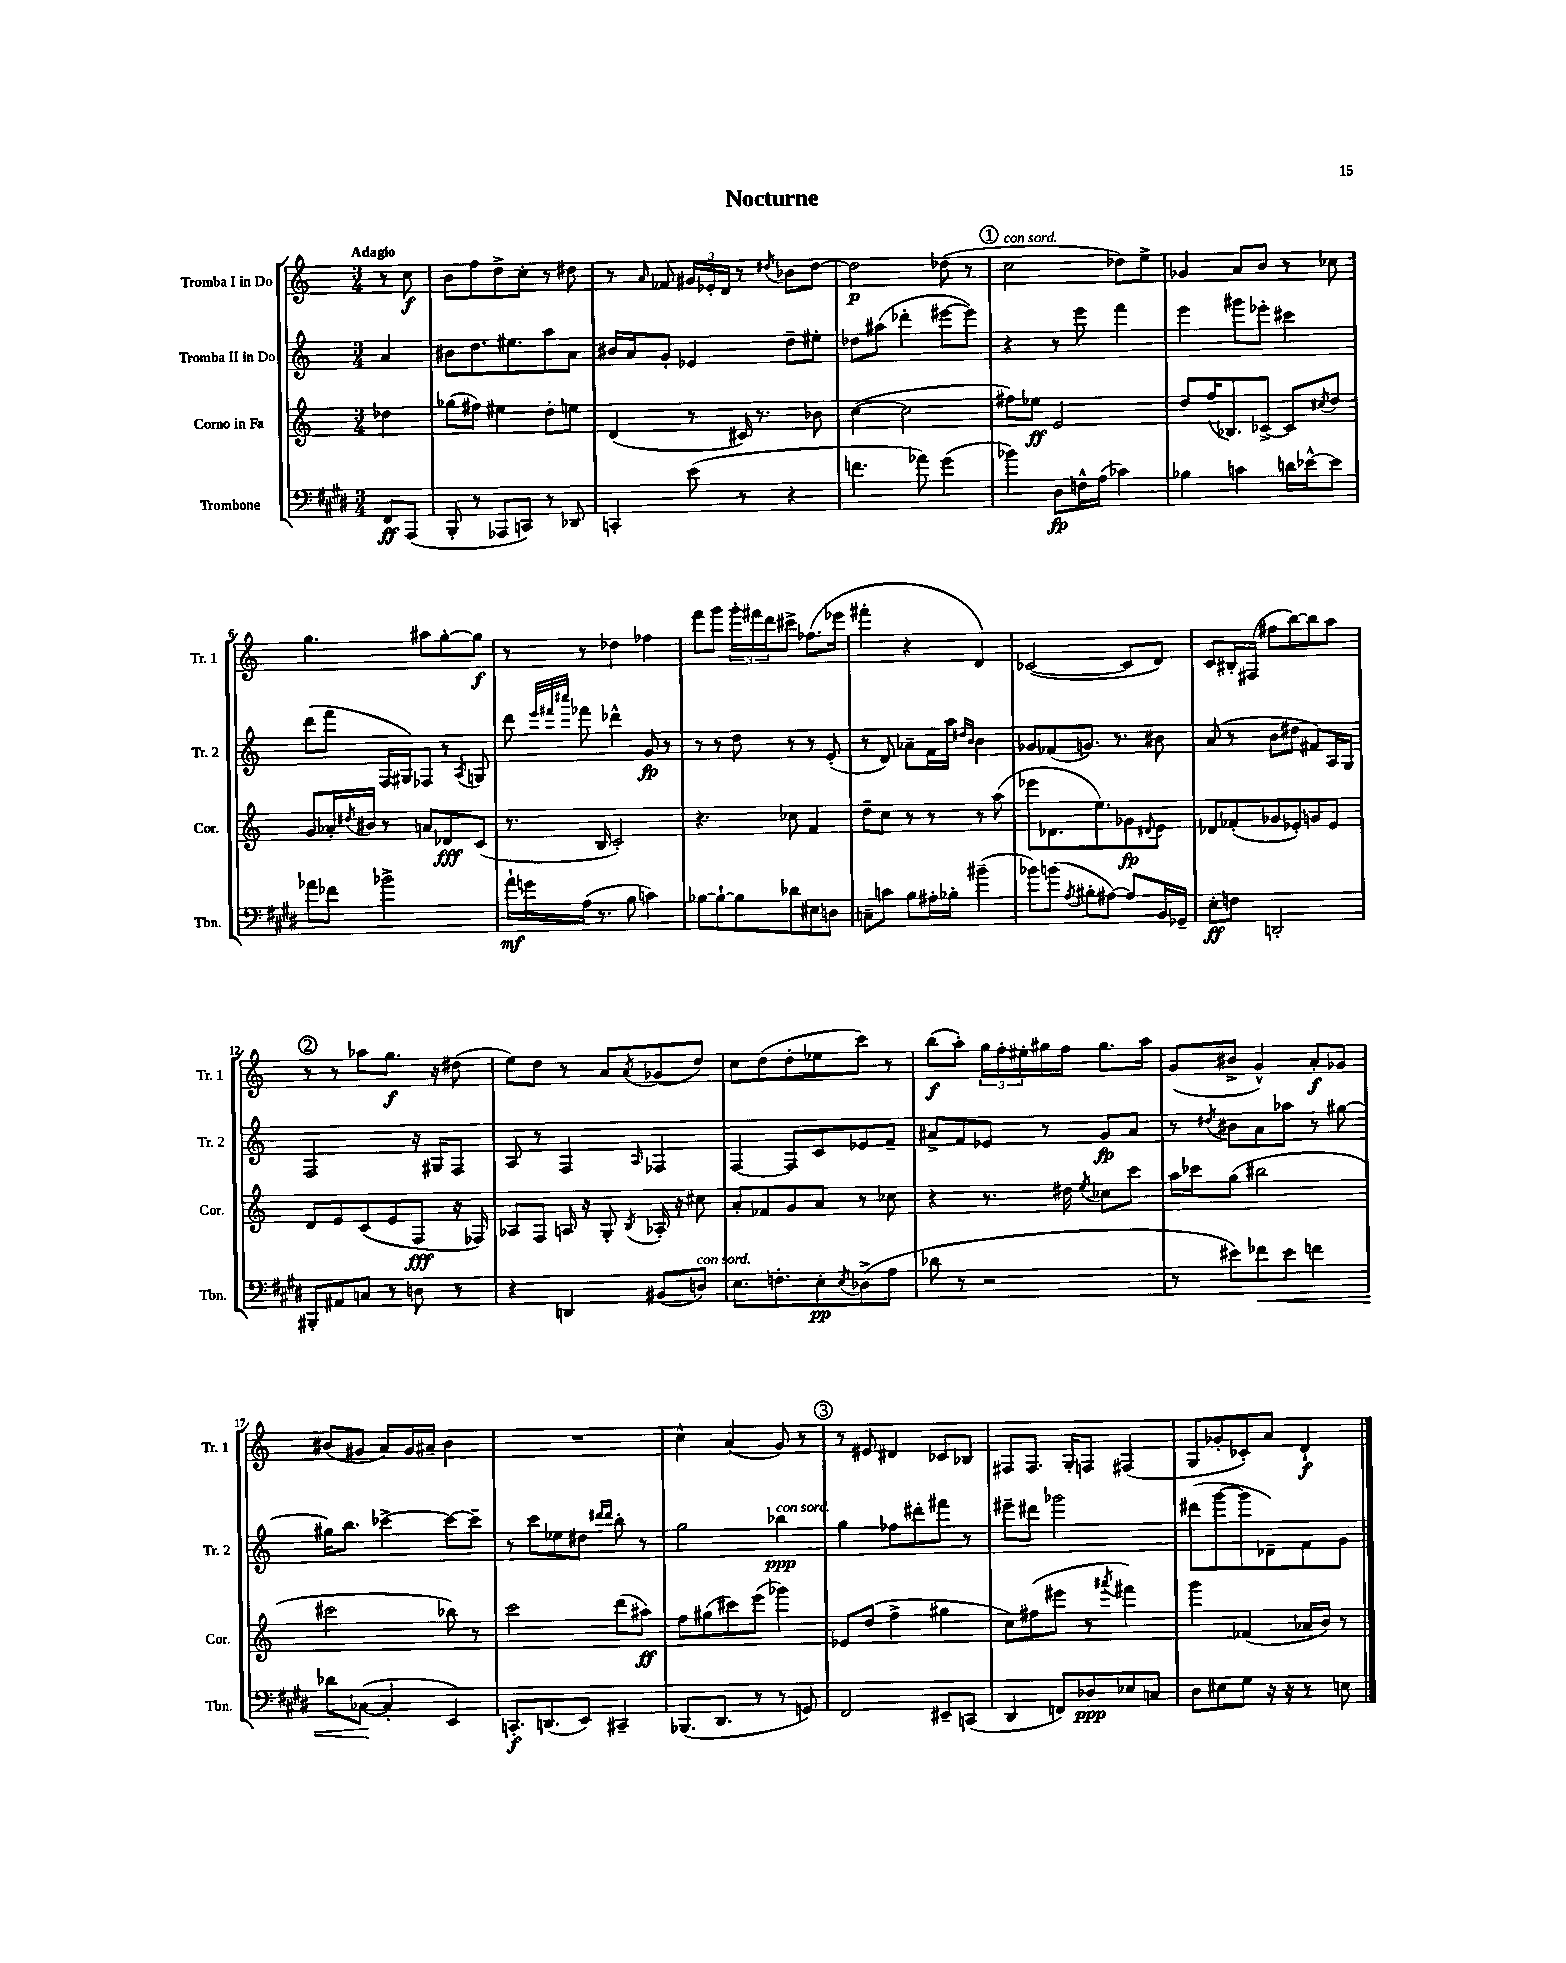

**kern	**dynam	**kern	**dynam	**kern	**dynam	**kern	**dynam
*part4	*part4	*part3	*part3	*part2	*part2	*part1	*part1
*staff4	*staff4	*staff3	*staff3	*staff2	*staff2	*staff1	*staff1
*I"Trombone	*	*I"Corno in Fa	*	*I"Tromba II in Do	*	*I"Tromba I in Do	*
*I'Tbn.	*	*I'Cor.	*	*I'Tr. 2	*	*I'Tr. 1	*
*clefF4	*	*clefG2	*	*clefG2	*	*clefG2	*
*k[f#c#g#d#]	*	*k[]	*	*k[]	*	*k[]	*
*M3/4	*	*M3/4	*	*M3/4	*	*M3/4	*
=	=	=	=	=	=	=	=
!	!	!	!	!	!	!LO:TX:a:B:t=Adagio	!
8FF#/L	ff	4dd-X\	.	4a/	.	8r	.
(8AAA/J	.	.	.	.	.	8cc\	f
=1	=1	=1	=1	=1	=1	=1	=1
8BBB'/	.	(8gg-X\L	.	8b#X\L	.	8b\L	.
8r	.	8ff#X\J)	.	8.dd\	.	8ff\	.
8AAA-X/L	.	4ee#X\	.	.	.	8dd^\	.
.	.	.	.	8.ee#X\	.	.	.
8CCn/J)	.	.	.	.	.	8cc'\J	.
8r	.	8dd'\L	.	8aa\	.	8r	.
8DD-X/	.	8een\J	.	8a\J	.	8dd#X\	.
=2	=2	=2	=2	=2	=2	=2	=2
4CCn'/	.	(4d/	.	16b#X/LL	.	8r	.
.	.	.	.	16a/J	.	.	.
.	.	.	.	.	.	16qqa/	.
.	.	.	.	8g'/J	.	8f-X/	.
(8e\	.	8r	.	4e-X/	.	24g#X/LL	.
.	.	.	.	.	.	24e-X'/	.
.	.	.	.	.	.	24d/JJ	.
8r	.	16c#X/)	.	.	.	8r	.
.	.	8.r	.	.	.	.	.
.	.	.	.	.	.	8qdd#X/	.
4r	.	.	.	8dd~\L	.	8b-X\L	.
.	.	8b-X\	.	8ee#X'\J	.	[8dd#\J	.
=3	=3	=3	=3	=3	=3	=3	=3
4.fn\	.	([4cc\	.	8dd-X\L	.	2dd#\]	p
.	.	.	.	(8aa#X\J	.	.	.
.	.	2cc\]	.	4ddd-X'\	.	.	.
8a-X\)	.	.	.	.	.	.	.
(4g#\	.	.	.	[8eee#X\L	.	(8dd-X\	.
.	.	.	.	8eee#\J])	.	8r	.
!!LO:REH:place=s1:t=1
=4	=4	=4	=4	=4	=4	=4	=4
!	!	!	!	!	!	!LO:TX:a:i:t=con sord.	!
4b-X\)	.	8ff#X\L)	.	4r	.	2cc\	.
.	.	8ee-X\J	ff	.	.	.	.
8D#\L	fp	2e/	.	8r	.	.	.
16Fn^^\L	.	.	.	8eee\	.	.	.
(16A\JJ	.	.	.	.	.	.	.
4c-X\)	.	.	.	4fff\	.	8dd-X\L)	.
.	.	.	.	.	.	8ee^\J	.
=5	=5	=5	=5	=5	=5	=5	=5
4B-X\	.	8dd/L	.	4eee\	.	4g-X/	.
.	.	(16ff/K	.	.	.	.	.
.	.	8.B-X/)	.	.	.	.	.
4cn\	.	.	.	8ggg#X\L	.	8a/L	.
.	.	[8c-X^/J	.	8eee-X'\J	.	8b/J	.
16dn\LL	.	8c-/L]	.	4ccc#X\	.	8r	.
[16e-X^^\J	.	.	.	.	.	.	.
.	.	8qcc#X/	.	.	.	.	.
8e-\J]	.	8dd/J	.	.	.	8cc-X\	.
!!LO:LB:g=z
=6	=6	=6	=6	=6	=6	=6	=6
8a-X\L	.	8g/L	.	(8ddd\L	.	4.gg\	.
8f-X\J	.	16a-X'/L	.	8fff\J	.	.	.
.	.	8qdd#X/	.	.	.	.	.
.	.	16b#X/JJ	.	.	.	.	.
2b-X^\	.	8r	.	16F/LL	.	.	.
.	.	.	.	16G#X/J)	.	.	.
.	.	8an/L	.	8F-X/J	.	8aa#X\L	.
.	.	8d-X/	fff	8r	.	[8gg'\	.
.	.	.	.	8qA/	.	.	.
.	.	(8c/J	.	8Gn/	.	8gg\J]	f
=7	=7	=7	=7	=7	=7	=7	=7
16a`\LL	mf	8.r	.	8ddd\	.	8r	.
16gn\	.	.	.	.	.	.	.
.	.	.	.	32qqeee/LLL	.	.	.
.	.	.	.	32qqfff#X/	.	.	.
.	.	.	.	32qqcccc#X/JJJ	.	.	.
(16A\JJ	.	.	.	8fff-X\	.	8r	.
8.r	.	16B/	.	.	.	.	.
.	.	2c'/)	.	4ddd-X^^\	.	4dd-X\	.
8B\	.	.	.	.	.	.	.
4cn\)	.	.	.	8g/	fp	4ff-X\	.
.	.	.	.	8r	.	.	.
=8	=8	=8	=8	=8	=8	=8	=8
[8B-X\L	.	4.r	.	8r	.	8fff\L	.
8B-`\_	.	.	.	8r	.	8ggg\J	.
8B-\]	.	.	.	8dd\	.	24ggg'\LL	.
.	.	.	.	.	.	24fff#X\	.
.	.	.	.	.	.	24ddd\J	.
8d-X\	.	8cc-X\	.	8r	.	8ccc#X^\J	.
8E#X\	.	4f/	.	8r	.	(8.ff-X\L	.
8Dn\J	.	.	.	(8e'/	.	.	.
.	.	.	.	.	.	16eee-X\Jk	.
=9	=9	=9	=9	=9	=9	=9	=9
8Cn~\L	.	8dd~\L	.	8r	.	4fff#X'\	.
8cn\J	.	8cc\J	.	8d/)	.	.	.
8B\L	.	8r	.	8a-X~\L	.	4r	.
16A#X'\L	.	8r	.	16f\L	.	.	.
16B-X'\JJ	.	.	.	16aa\JJ	.	.	.
.	.	.	.	16qqdd#X/LL	.	.	.
.	.	.	.	16qqb/JJ	.	.	.
(4b#X~\	.	8r	.	4b\	.	4d/)	.
.	.	(8aa\	.	.	.	.	.
=10	=10	=10	=10	=10	=10	=10	=10
8b-X\L)	.	8eee-X\L	.	8g-X/L	.	([2c-X/	.
(8bn\J	.	8.d-X\	.	(8f-X/	.	.	.
8qA/	.	.	.	.	.	.	.
8B#X'\L	.	.	.	8.gn/J)	.	.	.
.	.	8.ee\)	.	.	.	.	.
[8A#X\J)	.	.	.	.	.	.	.
.	.	.	.	8.r	.	.	.
8A#/L]	.	8g-X\	fp	.	.	8c-/L]	.
.	.	8qqd#X/	.	.	.	.	.
16BB/L	.	8e\J	.	8b#X\	.	8d/J)	.
16GG-X~/JJ	.	.	.	.	.	.	.
=11	=11	=11	=11	=11	=11	=11	=11
8E'\L	ff	8d-X/L	.	(8a/	.	8c/L	.
8Fn\J	.	(8f-X'/	.	8r	.	16B#X'/L	.
.	.	.	.	.	.	(16F#X/JJ	.
2DDn'/	.	8g-X/	.	8b\L	.	8ff#X\L	.
.	.	8e-X'/)	.	8dd#X\J	.	[8bb\)	.
.	.	8gn/	.	8f#X/L)	.	8bb\]	.
.	.	8e-/J	.	16A/L	.	8aa\J	.
.	.	.	.	16G/JJ	.	.	.
!!LO:LB:g=z
!!LO:REH:place=s1:t=2
=12	=12	=12	=12	=12	=12	=12	=12
8BBB#X'/L	.	8d/L	.	2F/	.	8r	.
8AA#X/	.	8e/	.	.	.	8r	.
8Cn/J	.	(8c/	.	.	.	8aa-X\L	.
8r	.	8e/	.	.	.	8.gg\J	f
8Dn\	.	8F/J	fff	16r	.	.	.
.	.	.	.	16G#X/KL	.	16r	.
8r	.	16r	.	8F/J	.	(8dd#X\	.
.	.	16F-X/)	.	.	.	.	.
=13	=13	=13	=13	=13	=13	=13	=13
4r	.	8A-X/L	.	8A/	.	8ee\L)	.
.	.	8F/J	.	8r	.	8dd\J	.
4DDn/	.	16An/	.	4F/	.	8r	.
.	.	16r	.	.	.	.	.
.	.	8G'/	.	.	.	8a/L	.
.	.	8qB/	.	16qqA/	.	8qa/	.
(8BB#X/L	.	16A-X'/	.	4F-X/	.	(8g-X/	.
.	.	16r	.	.	.	.	.
!LO:TX:a:i:t=con sord.	!	!	!	!	!	!	!
8Dn/J)	.	8cc#X\	.	.	.	8dd/J)	.
=14	=14	=14	=14	=14	=14	=14	=14
8.E\L	.	8a'/L	.	[4F/	.	8cc\L	.
.	.	8f-X/	.	.	.	(8dd\	.
8.Fn'\	.	.	.	.	.	.	.
.	.	8g/	.	8F/L]	.	8dd'\	.
8E'\	pp	8a/J	.	8c/	.	8ee-X\	.
8qE/	.	.	.	.	.	.	.
(8D-X^\	.	8r	.	8e-X/	.	8ccc\J)	.
8A\J	.	8cc-X\	.	8f~/J	.	8r	.
=15	=15	=15	=15	=15	=15	=15	=15
8d-X\	.	4r	.	8a#X^/L	.	(8bb\L	f
8r	.	.	.	8f/	.	8aa'\J)	.
2r	.	8.r	.	8e-X/J	.	24gg\LL	.
.	.	.	.	.	.	24ff'\	.
.	.	.	.	.	.	24ee#X'\	.
.	.	.	.	8r	.	16gg#X\	.
.	.	16dd#X\	.	.	.	16ff\JJ	.
.	.	8qee/	.	.	.	.	.
.	.	8cc-X\L	.	8g/L	fp	8.gg#\L	.
.	.	8ccc\J	.	8a#/J	.	.	.
.	.	.	.	.	.	16aa\Jk	.
=16	=16	=16	=16	=16	=16	=16	=16
8r	.	16aa\LL	.	8r	.	(8g/L	.
.	.	16ccc-X\J	.	.	.	.	.
.	.	.	.	8qdd#X/	.	.	.
8e#X\L)	.	(8gg\J	.	8b#X\L	.	8b#X^/J	.
!	!LO:HP:b	!	!	!	!	!	!
8f-X\	<	2bb#X\	.	8a\	.	4g^^/)	.
8e#\J	.	.	.	8aa-X\J	.	.	.
4fn\	.	.	.	8r	.	8a'/L	f
.	.	.	.	[8gg#X\	.	8g-X/J	.
!!LO:LB:g=z
=17	=17	=17	=17	=17	=17	=17	=17
8d-X\L	.	2ccc#X\	.	16gg#X\KL]	.	(8b#X/L	.
.	.	.	.	8.bb\J	.	.	.
([8C-X\J	.	.	.	.	.	8g#X/J	.
4C-'/]	[	.	.	[4ccc-X^\	.	8a/L)	.
.	.	.	.	.	.	16g#/L	.
.	.	.	.	.	.	16a#X~/JJ	.
4EE/)	.	8bb-X\)	.	8ccc-\L_	.	4b#\	.
.	.	8r	.	8ccc-~\J]	.	.	.
=18	=18	=18	=18	=18	=18	=18	=18
8.CCn'/L	f	2ccc\	.	8r	.	2.r	.
.	.	.	.	8ccc\L	.	.	.
(8.DDn/	.	.	.	.	.	.	.
.	.	.	.	8ee-X\	.	.	.
8EE/J)	.	.	.	8dd#X\J	.	.	.
.	.	.	.	16qqddd#X/LL	.	.	.
.	.	.	.	16qqddd#/JJ	.	.	.
4CC#X~/	.	(8ddd\L	.	8bb'\	.	.	.
.	.	8aa#X\J)	ff	8r	.	.	.
=19	=19	=19	=19	=19	=19	=19	=19
(8.BBB-X/L	.	8ff\L	.	2gg\	.	4cc^^\	.
.	.	(8gg#X\	.	.	.	.	.
8.DD#/J	.	.	.	.	.	.	.
.	.	8ccc#X\)	.	.	.	(4a/	.
8r	.	(8eee\J	.	.	.	.	.
!	!	!	!	!LO:TX:a:i:t=con sord.	!	!	!
8r	.	4ggg-X\)	.	4bb-X\	ppp	8g/)	.
8GGn/)	.	.	.	.	.	8r	.
!!LO:REH:place=s1:t=3
=20	=20	=20	=20	=20	=20	=20	=20
2FF#/	.	8e-X/L	.	4gg\	.	8r	.
.	.	(8dd/J	.	.	.	8e#X/	.
.	.	4ff^\	.	8ff-X\L	.	4d#X/	.
.	.	.	.	8ddd#X'\	.	.	.
8EE#X~/L	.	4gg#X\	.	8fff#X\J	.	8c-X/L	.
(8CCn/J	.	.	.	8r	.	8B-X/J	.
=21	=21	=21	=21	=21	=21	=21	=21
4DD#/	.	8cc\L)	.	8eee#X~\L	.	8F#X/L	.
.	.	(8ff#X\	.	8ddd#X\J	.	8.F#/J	.
8FFn/L)	.	8eee#X\J	.	2ggg-X\	.	.	.
.	.	.	.	.	.	16G'/KL	.
8D-X/	ppp	8r	.	.	.	8Fn/J	.
.	.	8qaaa#X/	.	.	.	.	.
8E-X/	.	4fff#X\)	.	.	.	(4F#X/	.
8Cn/J	.	.	.	.	.	.	.
=22	=22	=22	=22	=22	=22	=22	=22
8D#\L	.	4ggg\	.	(8ddd#X\L	.	8G/L	.
8E#X\	.	.	.	[8ggg\	.	8g-X'/	.
8G#\J	.	(4f-X/	.	8ggg\]	.	8c-X'/)	.
16r	.	.	.	8d-X~\)	.	8a/J	.
16r	.	.	.	.	.	.	.
8r	.	16a-X/LL	.	8f\	.	4d`/	f
.	.	16b/JJ)	.	.	.	.	.
8En\	.	8r	.	8g\J	.	.	.
==	==	==	==	==	==	==	==
*-	*-	*-	*-	*-	*-	*-	*-
